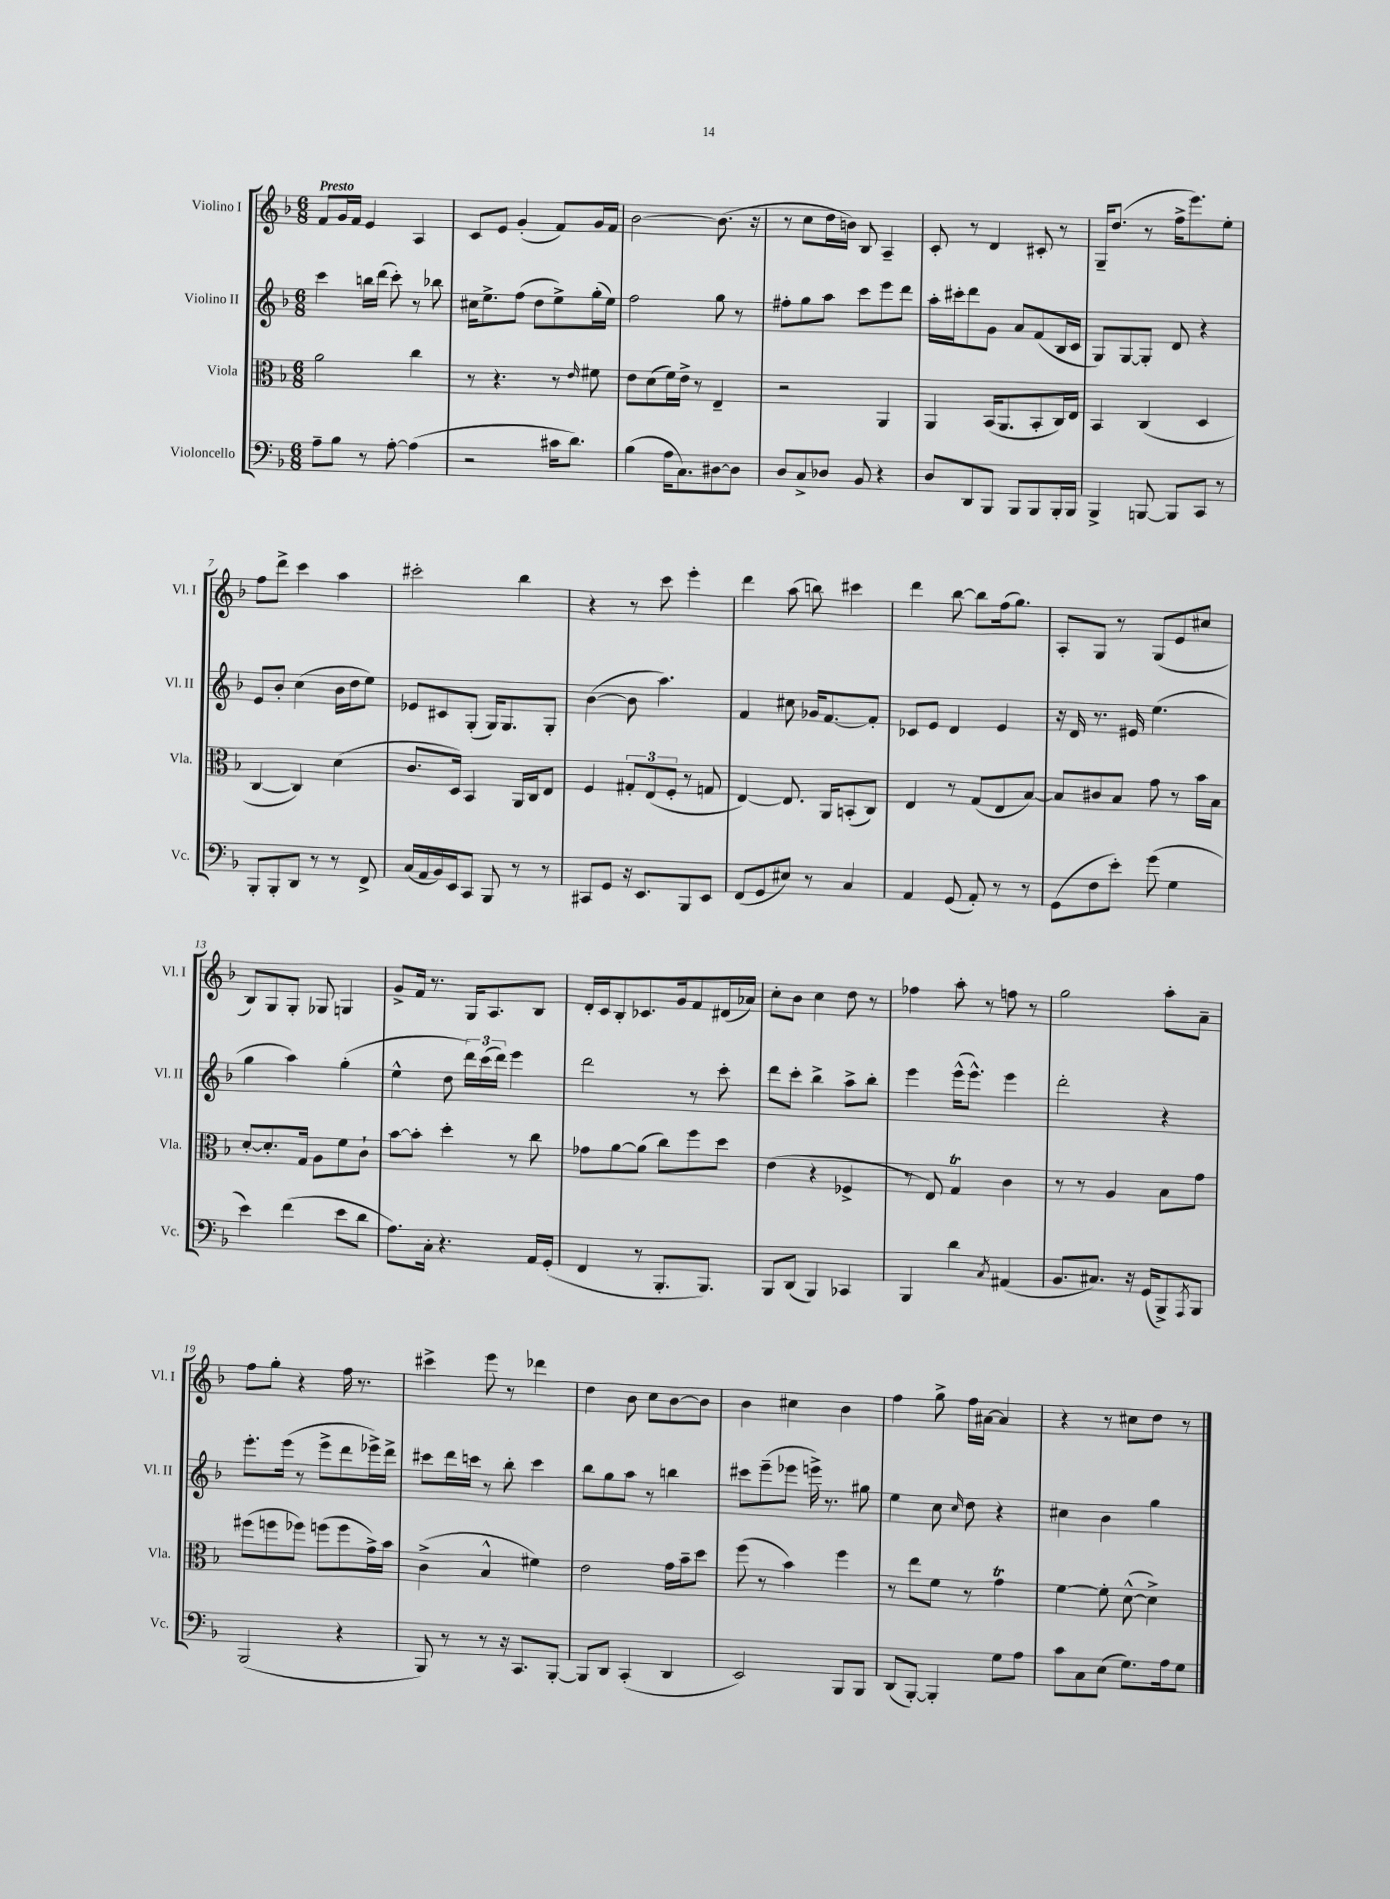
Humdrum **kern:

**kern	**kern	**kern	**kern
*staff4	*staff3	*staff2	*staff1
*clefF4	*clefC3	*clefG2	*clefG2
*k[b-]	*k[b-]	*k[b-]	*k[b-]
*M6/8	*M6/8	*M6/8	*M6/8
8A~\L	2a\	4ccc\	8f/L
8B-\J	.	.	16g/L
.	.	.	16f/JJ
8r	.	16bb\LL	4e/
.	.	(16ddd\JJ	.
[8A'\	.	8ccc'\)	.
(4A\]	4cc\	8r	4A/
.	.	8bb-\	.
=	=	=	=
2r	8r	16cc#\LK	8c/L
.	.	8.ee^\	.
.	4.r	.	8e/J
.	.	(8ff\J	(4g'/
.	.	8dd\L	.
16c#\LK	8r	8ee^\)	8f/L)
8.d\J)	.	.	.
.	16qqe/	.	.
.	8f#\	(16gg'\L	16g/L
.	.	16ee\JJ)	16f/JJ
=	=	=	=
(4B-\	8e\L	2ff\	[2b-\
.	(8d\	.	.
16A\LK	16f\L)	.	.
8.C\)	16e^\JJ	.	.
.	8r	.	.
[8D#\	4E~/	8gg\	(8.b-\]
8D#\]J	.	8r	.
.	.	.	16r
=	=	=	=
8D/L	2r	8ff#'\L	8r
8C^/	.	8gg\	8cc\L
8D-/J	.	8aa\J	16dd\L
.	.	.	16b\JJ)
8BB-/	.	8ccc\L	8B-/
4r	4AA/	8eee\	4A~/
.	.	8ddd\J	.
=	=	=	=
8D/L	4AA/	16aa'\LL	8c'/
.	.	16ccc#'\J	.
8DD/	.	8ddd\	8r
8BBB-/J	(16BB-/LK	8g\J	4d/
.	8.AA/	.	.
8BBB-/L	.	8a/L	.
8BBB-/	8BB-'/	(8f/	8c#'/
16BBB-'/L	16C/L)	16B-/L	8r
16BBB-/JJ	16E/JJ	16c/JJ	.
=	=	=	=
4BBB-^/	4BB-/	8G/L)	16G~/LK
.	.	.	(8.dd/J
.	.	[8G/	.
[8BBB/	(4C/	8G'/]J	8r
8BBB/]L	.	8d/	16ff^\LK
.	.	.	8.eee\)
8CC/J	4D/	4r	.
8r	.	.	8ee'\J
=	=	=	=
8BBB-'/L	[4C/	8e/L	8ff\L
8BBB-'/	.	8b-'/J	8ddd^\J
8DD/J	4C/])	(4cc\	4ccc\
8r	.	.	.
8r	(4d\	16b-\LL	4aa\
.	.	16dd\J	.
8FF^/	.	8ee\J)	.
=	=	=	=
(16C/LL	8.c/L	8e-/L	2ccc#'\
16AA/	.	.	.
16BB-/)	.	8c#/	.
16EE/J	16D/Jk)	.	.
8CC/J	4BB-/	(8G'/J	.
8BBB-/	.	16G/LK)	.
.	.	8.G/	.
8r	16AA/LL	.	4bb-\
.	16C/J	.	.
8r	8E/J	8G'/J	.
=	=	=	=
8CC#/L	4F/	([4b-\	4r
8GG/J	.	.	.
16r	12G#'/L	8b-\]	8r
8.EE/L	.	.	.
.	(12E/	.	.
.	.	4.aa\)	8ccc\
.	12F'/J	.	.
8BBB-/	8r	.	4eee'\
8EE/J	8G/	.	.
=	=	=	=
(8FF/L	[4E/)	4f/	4ddd\
8GG/	.	.	.
8E#/J)	8.E/]	8cc#\	(8aa\
8r	.	16g-/LK	8bb\)
.	16AA/LK	[8.f/	.
4C/	(8BB'/	.	4ccc#\
.	8C/J)	8f'/]J	.
=	=	=	=
4AA/	4E/	8c-/L	4ddd\
.	.	8e/J	.
(8GG/	8r	4d/	[8bb-\
8AA'/)	(8G/L	.	8bb-\]L
8r	8E/	4e/	(16ff\k
.	.	.	8.gg\J)
8r	[8B-/J)	.	.
=	=	=	=
(8GG\L	8B-/]L	16r	8A'/L
.	.	16d/	.
8F\	8c#/	8.r	8G/J
8e'\J)	8B-/J	.	8r
.	.	16e#/	.
(8g\	8g\	(4.ee\	(8G/L
4G\	8r	.	8e/
.	16b-\LL	.	8cc#/J
.	16B-\JJ	.	.
=	=	=	=
4e\)	[8d'/L	4gg\	8B-/L)
.	8.d'/]	.	8G/
(4f\	.	4aa\)	8G'/J
.	16G/Jk	.	.
.	8A\L	.	8G-/
8e\L	8f\	(4gg'\	4G/
8d\J	8c`\J	.	.
=	=	=	=
8.A\L)	[8b-\L	4ee^^\	8g^/L
.	8b-'\]J	.	16f/Jk
16C'\Jk	.	.	8.r
4.r	4dd'\	8dd\	.
.	.	24ddd\LL)	16G/LK
.	.	(24ccc\	.
.	.	.	8.A/
.	.	24ddd\JJ)	.
.	8r	4eee\	.
16AA/LL	8cc\	.	8B-/J
(16GG'/JJ	.	.	.
=	=	=	=
4FF/	8g-\L	2ddd\	16d'/LL
.	.	.	16c/J
.	[8a\	.	8B-'/
8r	(8a\]J	.	8.c-/
8.BBB-'/L	8cc\L)	.	.
.	.	.	16g/k
.	8ff\	8r	8f/
8.BBB-/J)	.	.	.
.	8dd\J	8ccc'\	(16d#/L
.	.	.	16a-/JJ)
=	=	=	=
8BBB-/L	(4e\	8ddd\L	8cc'\L
(8DD/J	.	8ccc'\J	8b-\J
4BBB-/)	4r	4bb-^\	4cc\
4CC-/	4F-^/	8aa^\L	8dd\
.	.	8bb-'\J	8r
=	=	=	=
4BBB-/	8r	4eee\	4ff-\
.	8E/)	.	.
4d\	4G/	(16eee^^\LK	8aa'\
.	.	8.eee^^\J)	.
.	.	.	8r
8qC/	.	.	.
(4AA#/	4c\	4eee\	8ff\
.	.	.	8r
=	=	=	=
8.BB-/L	8r	2ddd'\	2gg\
.	8r	.	.
8.C#/J)	.	.	.
.	4A/	.	.
16r	.	.	.
(16GG/LK	.	.	.
8BBB-^/)	8B-\L	4r	8aa'\L
8qAAA/	.	.	.
8BBB-/J	8g\J	.	8a~\J
=	=	=	=
(2BBB-/	(8ff#\L	8.eee'\L	8ff\L
.	8ff\	.	8gg'\J
.	.	(16eee\Jk	.
.	8ff-\J)	8r	4r
.	(8ff\L	8eee^\L	.
4r	8ff\	8ddd\	16ff\
.	.	.	8.r
.	16g^\L)	16eee-^\L)	.
.	16b-\JJ	16ddd^\JJ	.
=	=	=	=
8BBB-/)	(4c^\	8ccc#\L	4ccc#^\
8r	.	16ddd\L	.
.	.	16ccc\JJ	.
8r	4B-^^/	8r	8eee\
16r	.	8bb-'\	8r
8.CC/L	.	.	.
.	4f#\)	4ccc\	4ddd-\
[8BBB-'/J	.	.	.
=	=	=	=
8BBB-/]L	2e\	8bb-\L	4dd\
8DD/J	.	8gg\	.
(4CC'/	.	8aa\J	8b-\
.	.	8r	8cc\L
4DD/	16g\LL	4bb\	[8b-\
.	16b-~\J	.	.
.	8dd\J	.	8b-\]J
=	=	=	=
2EE/)	(8ff\	8ccc#\L	4b-\
.	8r	(8eee~\	.
.	4b-\)	8eee-\J	4cc#\
.	.	16eee^\)	.
.	.	8.r	.
8BBB-/L	4ff\	.	4b-\
8BBB-/J	.	8gg#\	.
=	=	=	=
(8DD/L	8r	4ee\	4ff\
[8BBB-'/J)	8ee\L	.	.
4BBB-'/]	8f\J	8cc\	8gg^\
.	.	16qqcc/	.
.	8r	8dd\	16ff\LL
.	.	.	[16a#\JJ
8G\L	4g\	4r	4a#/]
8A\J	.	.	.
=	=	=	=
8c\L	[4f\	4cc#\	4r
8C\	.	.	.
(8E\J	8f'\]	4b-\	8r
8.G\L)	([8d^^\	.	8cc#\L
.	4d^\])	4gg\	8dd\J
16A\k	.	.	.
8G\J	.	.	8r
==	==	==	==
*-	*-	*-	*-
